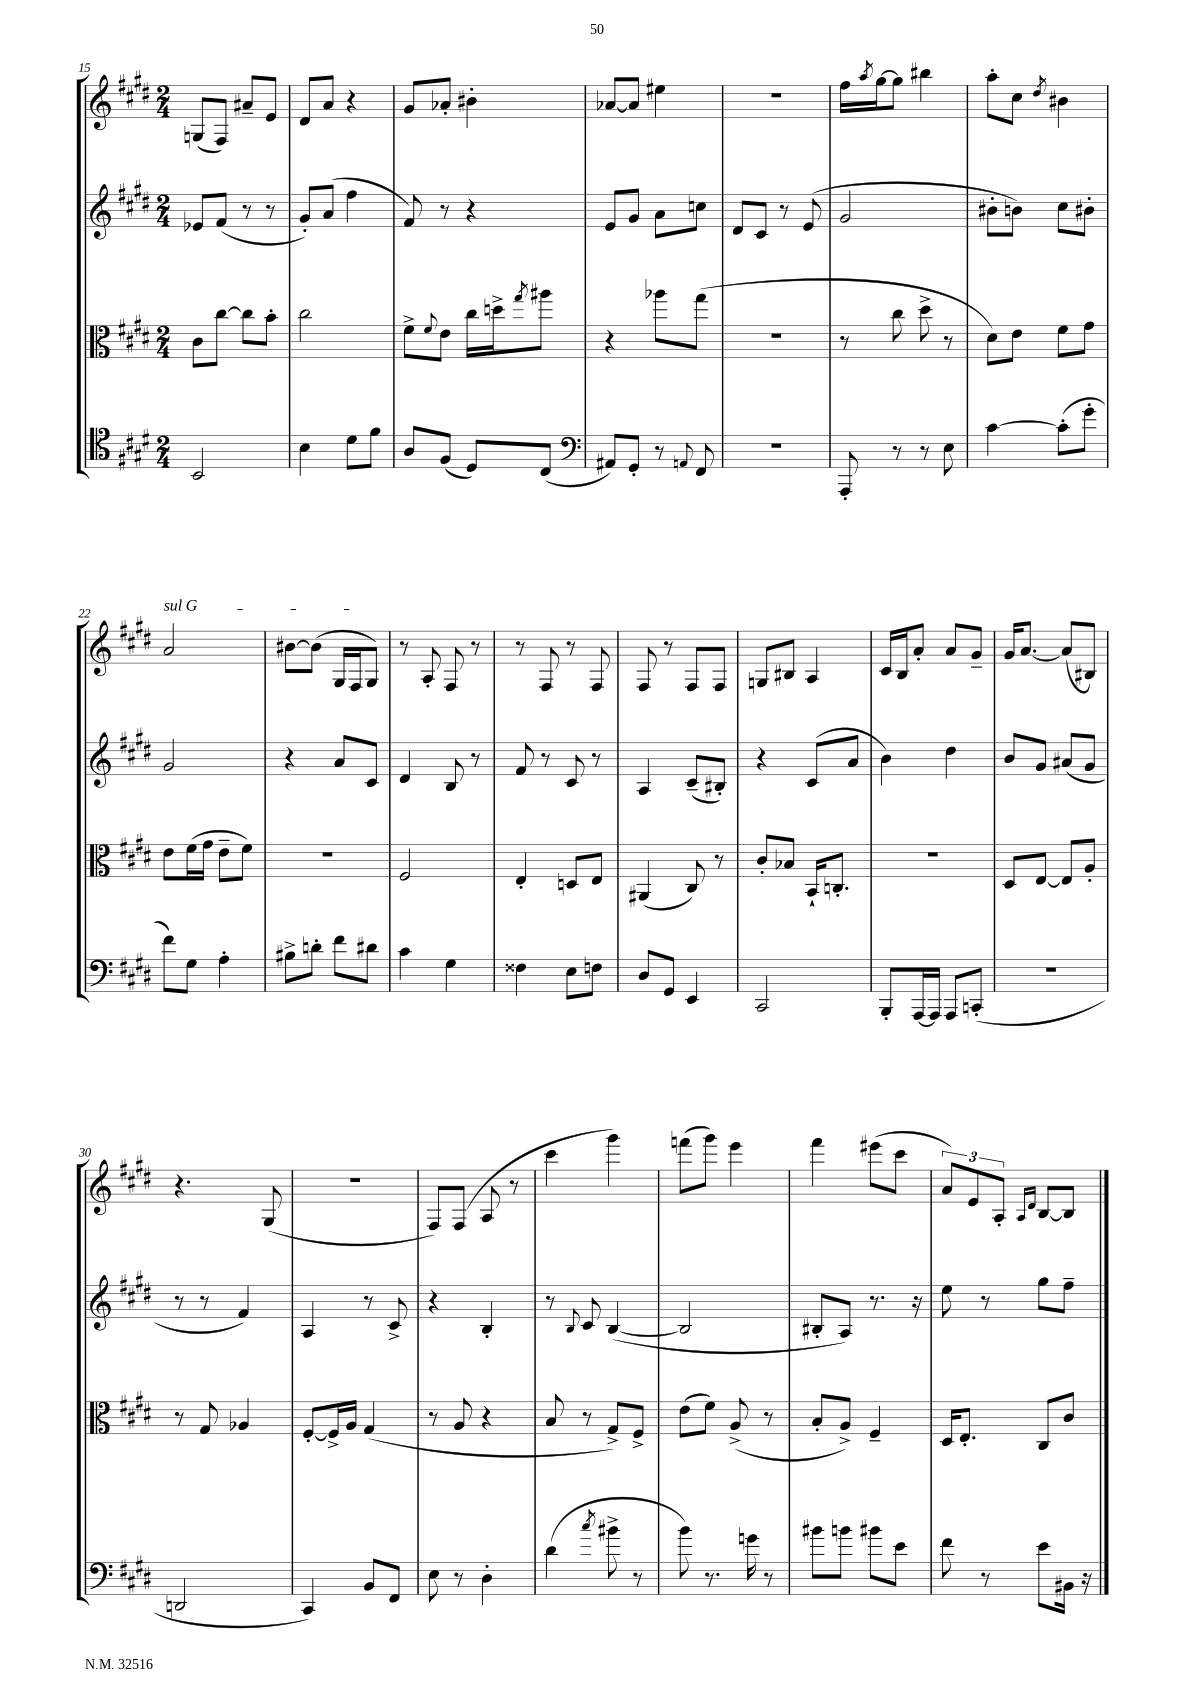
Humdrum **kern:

**kern	**kern	**kern	**kern
*staff4	*staff3	*staff2	*staff1
*clefC4	*clefC3	*clefG2	*clefG2
*k[f#c#g#d#]	*k[f#c#g#d#]	*k[f#c#g#d#]	*k[f#c#g#d#]
*M2/4	*M2/4	*M2/4	*M2/4
2BB/	8c#\L	8e-/L	(8G/L
.	[8cc#\J	(8f#/J	8F#/J)
.	8cc#\]L	8r	8a#~/L
.	8b'\J	8r	8e/J
=	=	=	=
4B\	2cc#\	8g#'/L)	8d#/L
.	.	(8a/J	8a/J
8d#\L	.	4ff#\	4r
8f#\J	.	.	.
=	=	=	=
8A/L	8f#^\L	8f#/)	8g#/L
.	8qqf#/	.	.
(8F#/J	8e\J	8r	8a-'/J
8D#/L)	16cc#\LL	4r	4b#'\
.	16dd^\J	.	.
.	8qgg#/	.	.
(8C#/J	8aa#\J	.	.
=	=	=	=
*clefF4	*	*	*
8AA#/L)	4r	8e/L	[8a-/L
8GG#'/J	.	8g#/J	8a-/]J
8r	8aa-\L	8a\L	4ee#\
8qqAA/	.	.	.
8FF#/	(8gg#\J	8cc\J	.
=	=	=	=
2r	2r	8d#/L	2r
.	.	8c#/J	.
.	.	8r	.
.	.	(8e/	.
=	=	=	=
8AAA'/	8r	2g#/	16ff#\LL
.	.	.	8qaa/
.	.	.	[16gg#\J
8r	8cc#\	.	8gg#\]J
8r	8dd#^\	.	4bb#\
8E\	8r	.	.
=	=	=	=
[4c#\	8d#\L)	8b#'\L	8aa'\L
.	8e\J	8b\J)	8cc#\J
.	.	.	8qdd#/
(8c#'\]L	8f#\L	8cc#\L	4b#\
8g#'\J	8g#\J	8b#'\J	.
=	=	=	=
8f#\L)	8e\L	2g#/	2a/
8G#\J	(16f#\L	.	.
.	16g#\JJ	.	.
4A'\	8e~\L	.	.
.	8f#\J)	.	.
=	=	=	=
8B#^\L	2r	4r	[8b#\L
8d'\J	.	.	(8b#\]J
8f#\L	.	8a/L	16G#/LL
.	.	.	16F#/J
8d#\J	.	8c#/J	8G#/J)
=	=	=	=
4c#\	2F#/	4d#/	8r
.	.	.	8A'/
4G#\	.	8B/	8F#/
.	.	8r	8r
=	=	=	=
4F##\	4E'/	8f#/	8r
.	.	8r	8F#/
8E\L	8D/L	8c#/	8r
8F\J	8E/J	8r	8F#/
=	=	=	=
8D#/L	(4AA#/	4A/	8F#/
8GG#/J	.	.	8r
4EE/	8C#/)	(8c#~/L	8F#/L
.	8r	8B#'/J)	8F#/J
=	=	=	=
2CC#/	8c#'/L	4r	8G/L
.	8B-/J	.	8B#/J
.	16BB`/LK	(8c#/L	4A/
.	8.C'/J	.	.
.	.	8a/J	.
=	=	=	=
8BBB'/L	2r	4b\)	16c#/LL
.	.	.	16B/J
[16AAA/L	.	.	8a'/J
16AAA/]JJ	.	.	.
8AAA/L	.	4dd#\	8a/L
(8CC'/J	.	.	8g#~/J
=	=	=	=
2r	8D#/L	8b/L	16g#/LK
.	.	.	[8.a/J
.	[8E/J	8g#/J	.
.	8E/]L	(8a#/L	(8a/]L
.	8A'/J	8g#/J	8B#/J)
=	=	=	=
2DD/	8r	8r	4.r
.	8G#/	8r	.
.	4A-/	4f#/)	.
.	.	.	(8G#/
=	=	=	=
4CC#/)	[8F#'/L	4A/	2r
.	16F#^/]L	.	.
.	16A/JJ	.	.
8BB/L	(4G#/	8r	.
8FF#/J	.	8c#^/	.
=	=	=	=
8E\	8r	4r	8F#/L)
8r	8A/	.	(8F#/J
4D#'\	4r	4B'/	8A/
.	.	.	8r
=	=	=	=
(4d#\	8B/	8r	4ccc#\
.	.	8qqB/	.
.	8r	8c#/	.
8qcc#/	.	.	.
8b#^\	8G#^/L)	([4B/	4ggg#\)
8r	8F#^/J	.	.
=	=	=	=
8b\)	(8e\L	2B/]	(8fff\L
8.r	8f#\J)	.	8ggg#\J)
.	(8A^/	.	4eee\
16g\	.	.	.
8r	8r	.	.
=	=	=	=
8b#\L	8B'/L	8B#'/L	4fff#\
8b\J	8A^/J)	8A/J)	.
8b#\L	4F#~/	8.r	(8eee#\L
8e\J	.	.	8ccc#\J
.	.	16r	.
=	=	=	=
8f#\	16D#/LK	8ee\	12a/L)
.	8.E'/J	.	.
.	.	.	12e/
8r	.	8r	.
.	.	.	12A'/J
.	.	.	16qqA/LL
.	.	.	16qqd#/JJ
8e\L	8C#/L	8gg#\L	[8B/L
16BB#\Jk	8c#/J	8ff#~\J	8B/]J
16r	.	.	.
==	==	==	==
*-	*-	*-	*-
